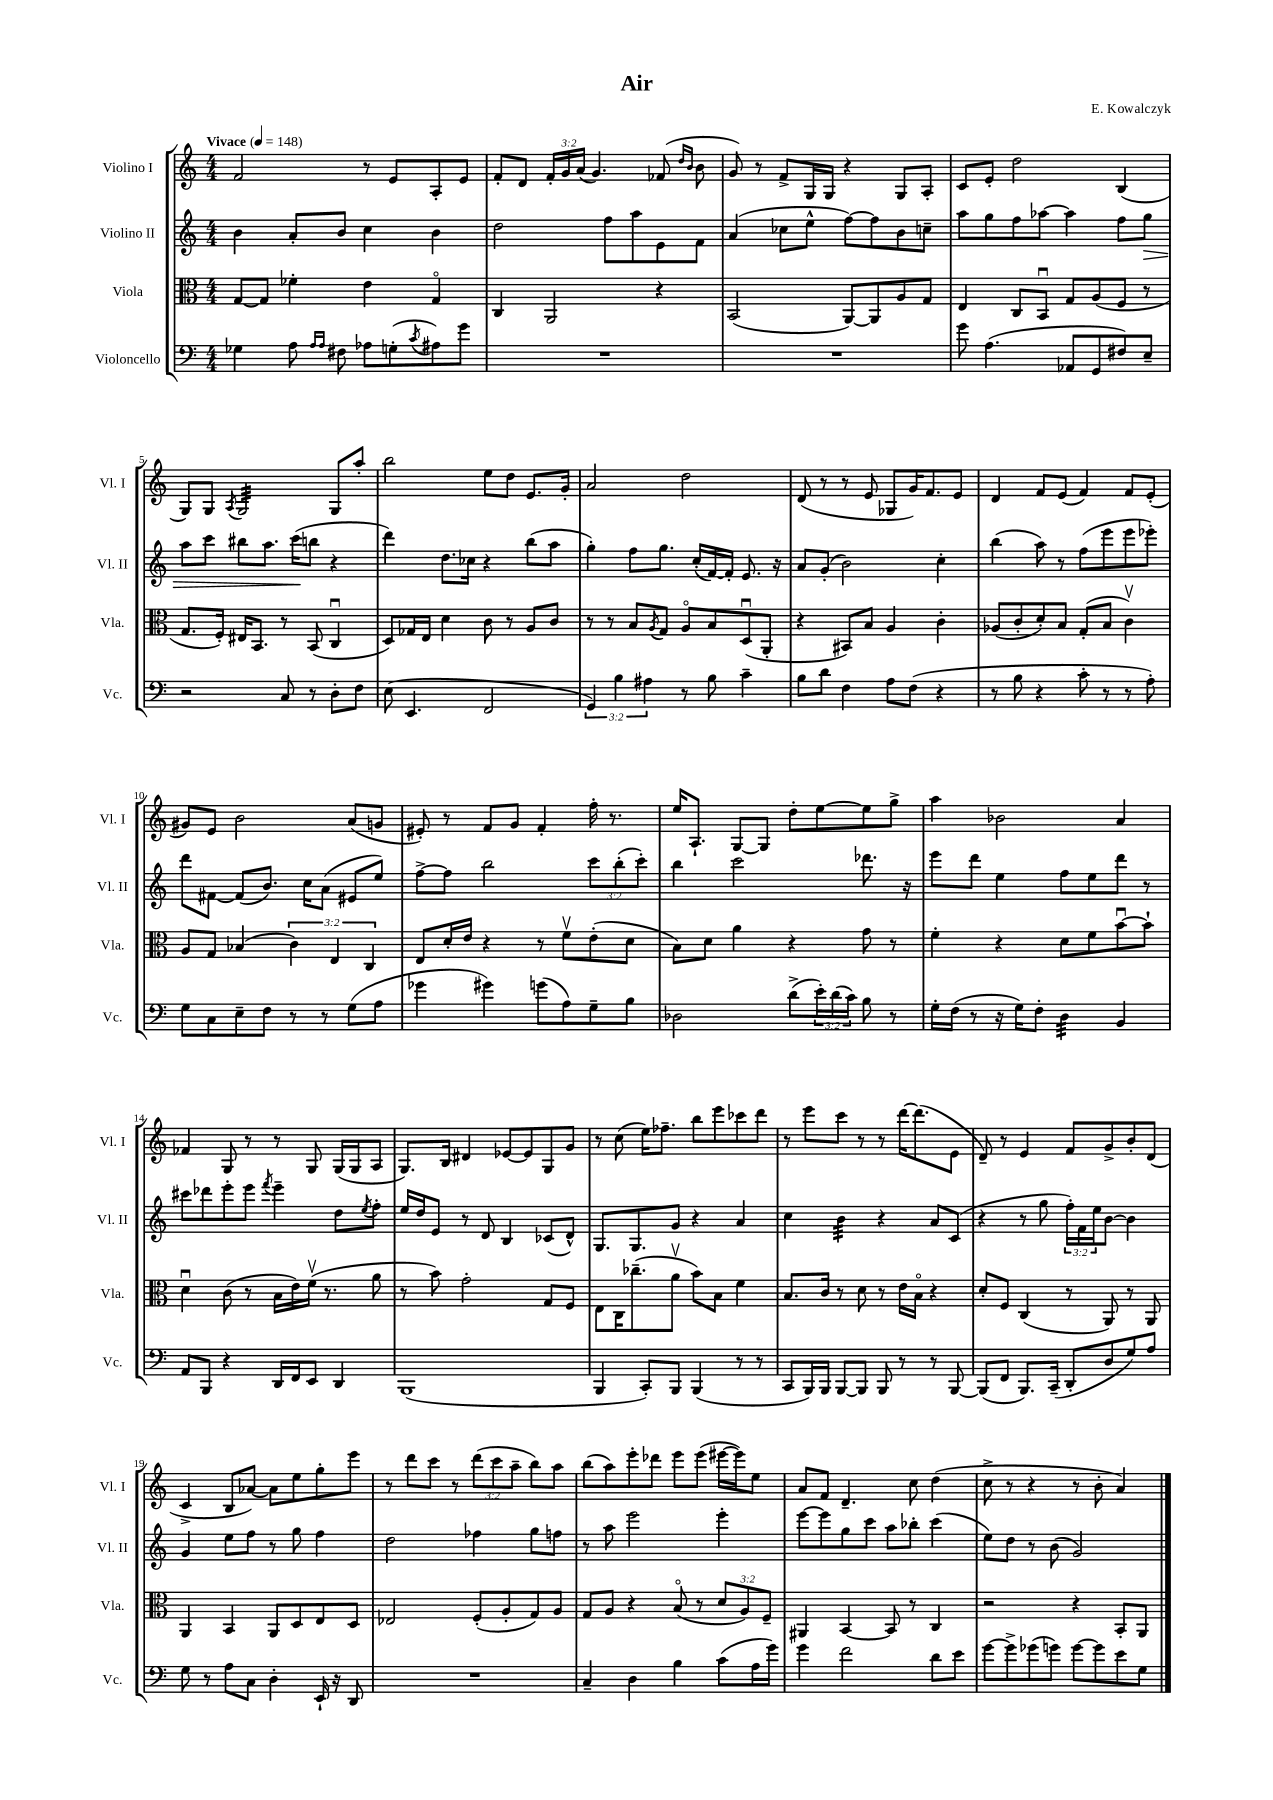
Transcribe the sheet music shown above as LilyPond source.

\header { title = "Air" composer = "E. Kowalczyk" }
<<
\new StaffGroup <<
\new Staff = "s0" \with { instrumentName = "Violino I" shortInstrumentName = "Vl. I" } {
    \clef treble \key c \major \numericTimeSignature \time 4/4 \override Staff.TupletNumber.text = #tuplet-number::calc-fraction-text \tempo "Vivace" 4 = 148
    f'2 r8 e'8 a8-. e'8 |
    f'8-. d'8 \tuplet 3/2 { f'16-. g'16 a'16( } g'4.) fes'8( \grace { d''16 b'16 } b'8 |
    g'8) r8 f'8-> g16 g16 r4 g8 a8-. |
    c'8 e'8-. d''2 b4( |
    g8) g8 \acciaccatura { a8 } g2:32 g8 a''8-. |
    b''2 e''8 d''8 e'8. g'16-. |
    a'2 d''2 |
    d'8( r8 r8 e'8 ges8 g'16) f'8. e'8 |
    d'4 f'8 e'8( f'4) f'8 e'8-.( |
    gis'8) e'8 b'2 a'8( g'8 |
    eis'8-.) r8 f'8 g'8 f'4-. f''16-. r8. |
    e''16 a8.-! g8~ g8 d''8-. e''8~ e''8 g''8-> |
    a''4 bes'2 a'4 |
    fes'4 g8 r8 r8 g8 g16( g16 a8 |
    g8.) b16 dis'4 ees'8~ ees'8 g8 g'8 |
    r8 c''8( e''16) fes''8.-- b''8 e'''8 ces'''8 d'''8 |
    r8 e'''8 c'''8 r8 r8 d'''16~ d'''8.( e'8 |
    d'8--) r8 e'4 f'8 g'8-> b'8-. d'8( |
    c'4-> b8 aes'8~) aes'8 e''8 g''8-. e'''8 |
    r8 d'''8 c'''8 r8 \tuplet 3/2 { d'''8( c'''8 a''8-- } b''8) a''8 |
    b''8( a''8) e'''8-. des'''8 e'''8 e'''8( eis'''16~ eis'''16) e''8 |
    a'8 f'8 d'4.-- c''8 d''4( |
    c''8-> r8 r4 r8 b'8-. a'4) \bar "|." |
}
\new Staff = "s1" \with { instrumentName = "Violino II" shortInstrumentName = "Vl. II" } {
    \clef treble \key c \major \numericTimeSignature \time 4/4 \override Staff.TupletNumber.text = #tuplet-number::calc-fraction-text
    b'4 a'8-. b'8 c''4 b'4 |
    d''2 f''8 a''8 e'8 f'8 |
    a'4( ces''8 e''8-^ f''8~) f''8 b'8 c''8-- |
    a''8 g''8 f''8 aes''8~ aes''4 f''8 g''8\> |
    a''8 c'''8 bis''8 a''8. c'''16\!( b''8 r4 |
    d'''4) d''8. ces''16 r4 b''8( a''8 |
    g''4-.) f''8 g''8. c''16-.( f'16~) f'16-. e'8. r16 |
    a'8 g'8-.( b'2) c''4-. |
    b''4( a''8) r8 f''8( e'''8 e'''8 ees'''8-.) |
    d'''8 fis'8~ fis'8( b'8.) c''16 a'8( eis'8 e''8) |
    f''8~-> f''8 b''2 \tuplet 3/2 { c'''8 b''8-.( c'''8-.) } |
    b''4 c'''2 des'''8. r16 |
    e'''8 d'''8 e''4 f''8 e''8 d'''8 r8 |
    cis'''8 des'''8 e'''8-. e'''8 \acciaccatura { f'''8 } e'''4-- d''8 \acciaccatura { e''8 } f''8-. |
    e''16 d''16 e'8 r8 d'8 b4 ces'8( d'8-^) |
    g8. g8. g'8 r4 a'4 |
    c''4 b'4:32 r4 a'8 c'8( |
    r4 r8 g''8 \tuplet 3/2 { f''16-.) f'16 e''16 } b'8~ b'4 |
    g'4 e''8 f''8 r8 g''8 f''4 |
    d''2 fes''4 g''8 f''8 |
    r8 a''8 e'''2 e'''4-. |
    e'''8~ e'''8 g''8 c'''8 a''8 bes''8-. c'''4( |
    e''8) d''8 r8 b'8( g'2) \bar "|." |
}
\new Staff = "s2" \with { instrumentName = "Viola" shortInstrumentName = "Vla." } {
    \clef alto \key c \major \numericTimeSignature \time 4/4 \override Staff.TupletNumber.text = #tuplet-number::calc-fraction-text
    g8~ g8 fes'4-. e'4 g4\flageolet |
    c4 a,2 r4 |
    b,2( a,8~) a,8 a8 g8 |
    e4 c8 b,8\downbow g8 a8( f8 r8 |
    g8. f16-.) eis16 b,8. r8 b,8( c4\downbow |
    d8) ges16 e16 d'4 c'8 r8 a8 c'8 |
    r8 r8 b8 \acciaccatura { a8 } g8 a8\flageolet b8 d8\downbow( a,8-. |
    r4 bis,8) b8 a4 c'4-. |
    aes8( c'8-. d'8-.) b8 g8-.( b8 c'4\upbow) |
    a8 g8 bes4( \tuplet 3/2 { c'4) e4 c4 } |
    e8 d'16-. e'16 r4 r8 f'8\upbow e'8-.( d'8 |
    b8) d'8 a'4 r4 g'8 r8 |
    f'4-. r4 d'8 f'8 b'8~\downbow b'8-! |
    d'4\downbow c'8( r8 b16 e'16) f'16\upbow( r8. a'8 |
    r8 b'8) g'2-. g8 f8 |
    e8 c16 ces''8.--( a'8\upbow b'8) b8 f'4 |
    b8. c'16 r8 d'8 r8 e'16 b16\flageolet r4 |
    d'8-. f8 c4( r8 a,8) r8 a,8 |
    a,4 b,4 a,8 d8 e8 d8 |
    ees2 f8-.( a8-. g8) a8 |
    g8 a8 r4 b8\flageolet( r8 \tuplet 3/2 { d'8 a8) f8-- } |
    ais,4 b,4~ b,8 r8 c4 |
    r2 r4 b,8-. a,8 \bar "|." |
}
\new Staff = "s3" \with { instrumentName = "Violoncello" shortInstrumentName = "Vc." } {
    \clef bass \key c \major \numericTimeSignature \time 4/4 \override Staff.TupletNumber.text = #tuplet-number::calc-fraction-text
    ges4 a8 \grace { a16 a16 } fis8 aes8 g8-.( \acciaccatura { c'8 } ais8) g'8 |
    R1 |
    R1 |
    g'8 a4.( aes,8 g,8 fis8) e8-- |
    r2 c8 r8 d8-. f8 |
    e8( e,4. f,2 |
    \tuplet 3/2 { g,4) b4 ais4 } r8 b8 c'4-- |
    b8 d'8 f4 a8 f8( r4 |
    r8 b8 r4 c'8-. r8 r8 a8-.) |
    g8 c8 e8-- f8 r8 r8 g8( a8 |
    ges'4 gis'4) g'8( a8) g8-- b8 |
    des2 d'8->( \tuplet 3/2 { e'16-.) d'16( c'16) } b8 r8 |
    g16-. f16( r8 r16 g16) f8-. d4:32 b,4 |
    a,8 b,,8 r4 d,16 f,16 e,8 d,4 |
    b,,1( |
    b,,4 c,8-.) b,,8 b,,4( r8 r8 |
    c,8 b,,16) b,,16 b,,8~ b,,8 b,,8 r8 r8 b,,8~ |
    b,,8( f,8 b,,8.) c,16--( d,8-. d8 g8) a8 |
    g8 r8 a8 c8 d4-. e,16-! r16 d,8 |
    R1 |
    c4-- d4 b4 c'8( a16 g'16) |
    g'4 f'2 d'8 e'8 |
    g'8~ g'8-> ges'8( g'8) g'8~ g'8 e'8 g8 \bar "|." |
}
>>
>>
